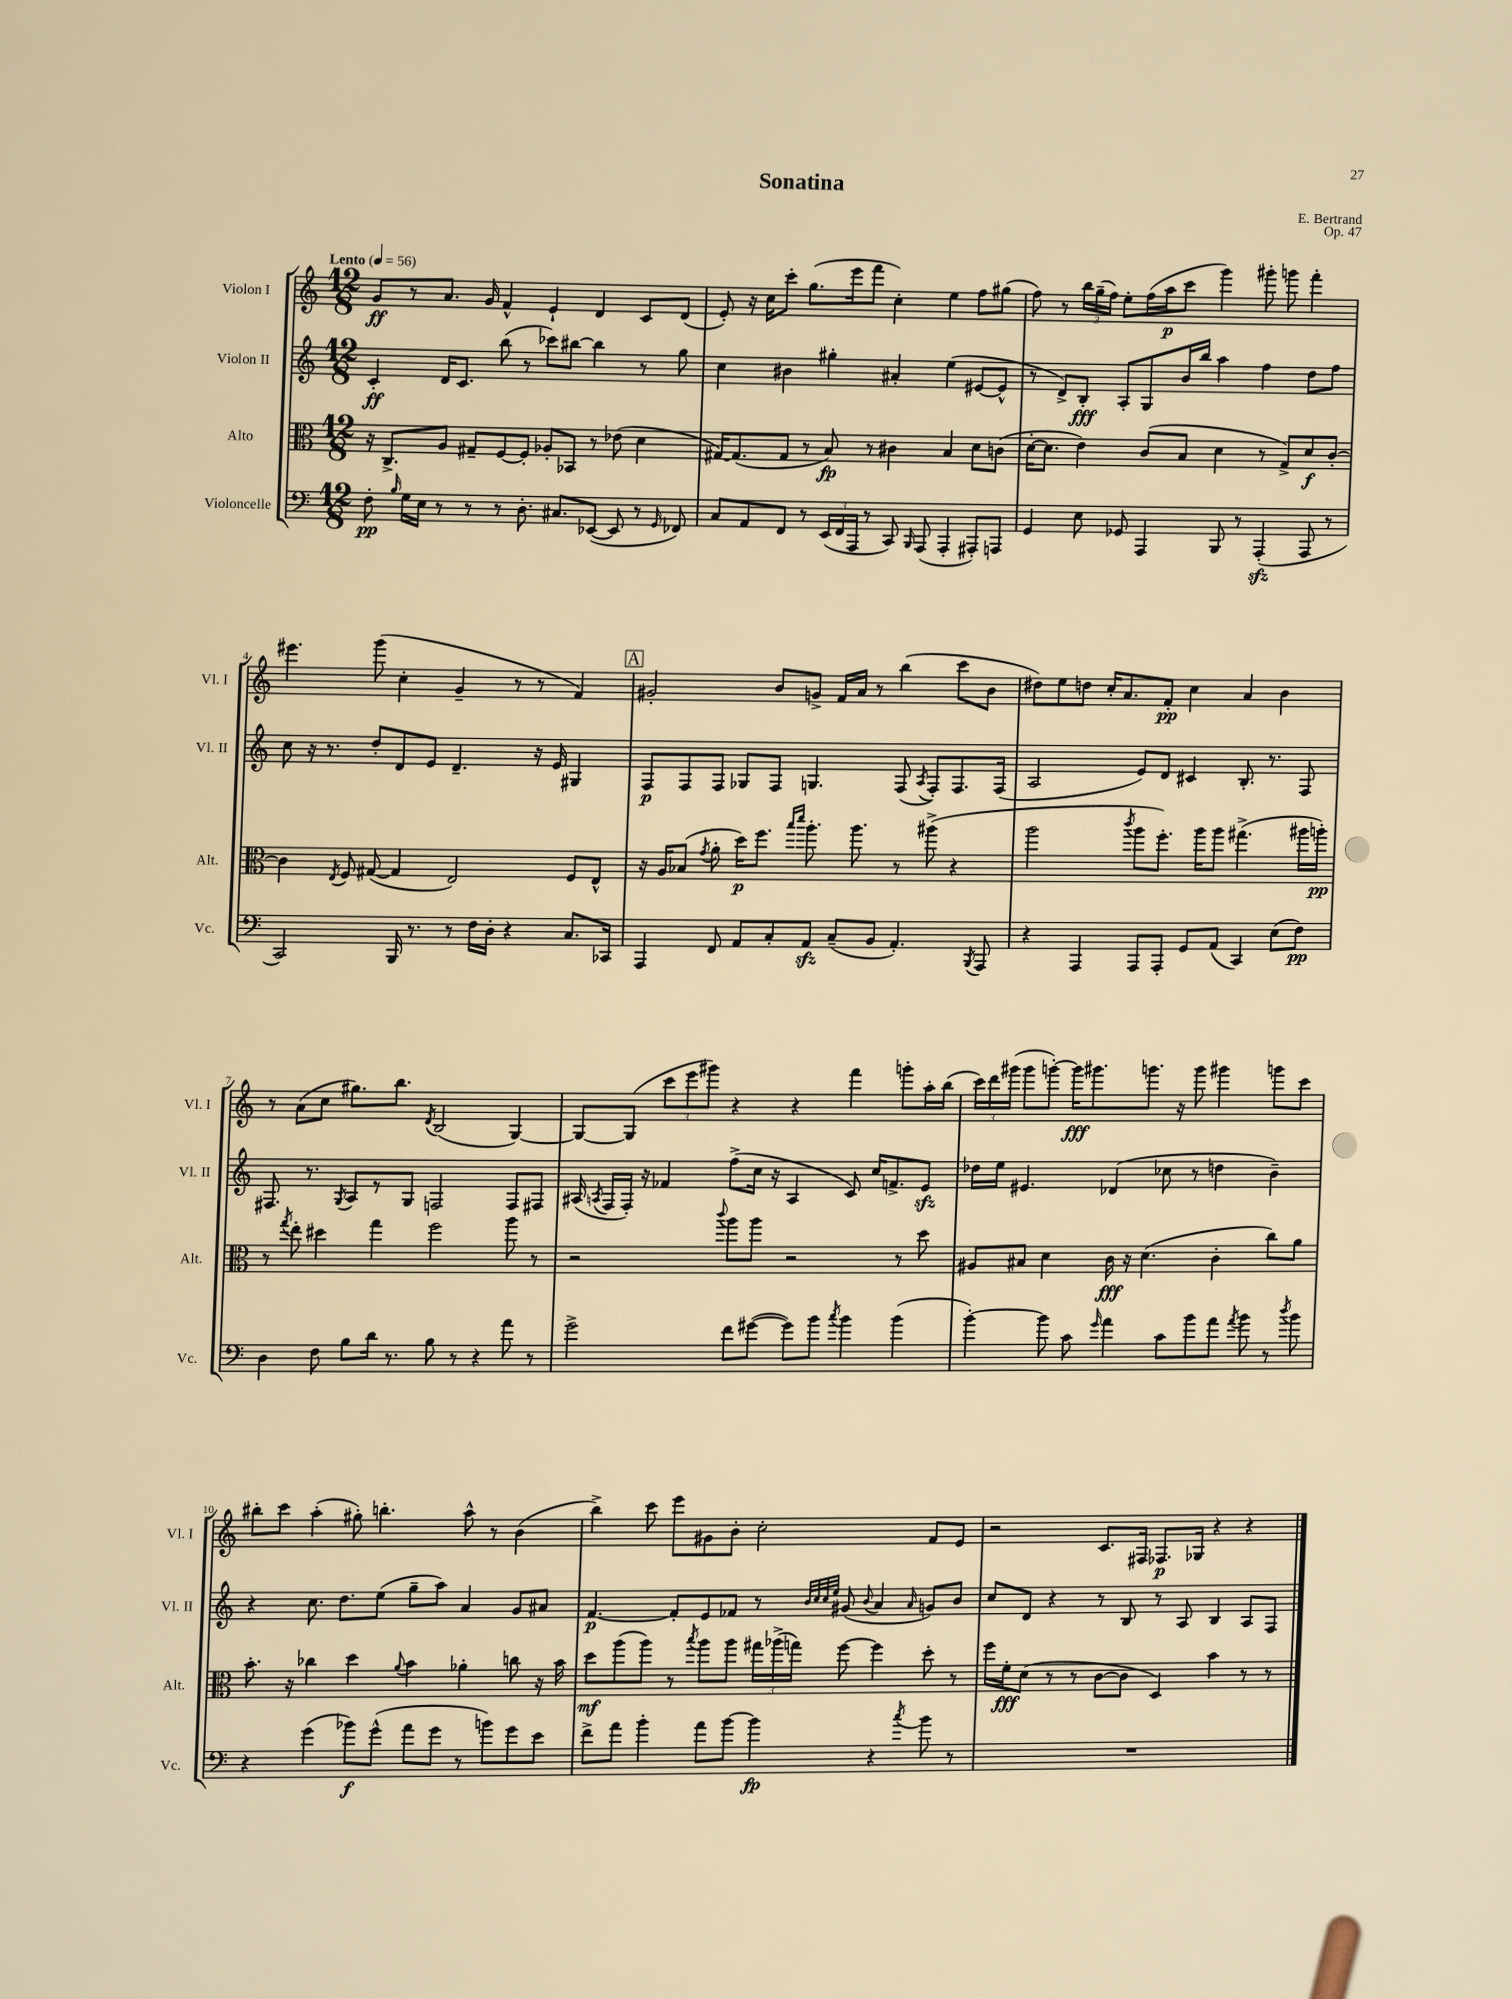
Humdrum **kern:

**kern	**kern	**kern	**kern
*staff4	*staff3	*staff2	*staff1
*clefF4	*clefC3	*clefG2	*clefG2
*k[]	*k[]	*k[]	*k[]
*M12/8	*M12/8	*M12/8	*M12/8
*MM56	*MM56	*MM56	*MM56
8F'	16r	4c'	8g
.	8.C^	.	.
16qqB	.	.	.
16G	.	.	8r
16E	.	.	.
8r	8A	16d	8.a
.	.	8.c	.
8r	8G#~	.	.
.	.	.	16g
8r	[8F	(8bb	4f^^
8.D'	8F']	8r	.
.	8A-'	8ccc-)	4e`
8.C#	.	.	.
.	8BB-	[8bb#	.
([8EE-	8r	4bb#]	4d
8EE-]	(8e-	.	.
8r	4d	8r	8c
16qqGG	.	.	.
8FF-)	.	8gg	(8d
=	=	=	=
8C	[16G#)	4cc	8e')
.	(8.G#]	.	.
8AA	.	.	16r
.	.	.	16cc
8FF	8G#	4b#	8ccc'
8r	8r	.	(8.gg
(24EE	8B)	4gg#'	.
24FF	.	.	.
.	.	.	16eee
24AAA	.	.	.
8r	8r	.	8fff
8CC)	4c#	4a#'	4cc')
16qqBBB	.	.	.
(8AAA	.	.	.
4AAA'	4B	(4ee	4ee
8AAA#')	8d	[8e#	8ff
8AAA	(8c	8e#^^]	(8gg#
=	=	=	=
4GG	[16d'	8r	8ff)
.	8.d]	.	.
.	.	8d^)	8r
8E	4e)	8B'	24bb
.	.	.	(24gg~
.	.	.	24ff)
8GG-	.	8A'	8ee'
4AAA	(8c	8G	(16ff
.	.	.	16aa
.	8B	16b	8ccc
.	.	16bb	.
8BBB	4d	4aa	4ggg)
8r	.	.	.
(4AAA'	8r	4ff	8ggg#'
.	8G^)	.	8ggg
8AAA	8d	8dd	4fff'
8r	[8c'	8ff	.
=	=	=	=
2CC)	4c]	8cc	4.eee#
.	.	16r	.
.	.	8.r	.
.	8qE	.	.
.	8F	.	.
.	([8G#	8dd'	(8ggg
16BBB	4G#]	8d	4cc'
8.r	.	.	.
.	.	8e	.
8r	2E)	4.d~	4g~
16F	.	.	.
16D'	.	.	.
4r	.	.	8r
.	.	16r	8r
.	.	16e	.
8.C	8F	4G#	4f)
.	8E^^	.	.
16CC-	.	.	.
=	=	=	=
4AAA	16r	8F	2g#'
.	16A	.	.
.	(8B-	8F	.
.	8qg	.	.
8FF	8a'	8F	.
8AA	16dd)	8G-	.
.	8.ff	.	.
8C'	.	8F	8b
.	16qqbb	.	.
.	16qqddd	.	.
8AA	8.aa'	4.G	8g^
(8C~	.	.	16f
.	8.aa	.	16a
8BB	.	.	8r
4.AA')	8r	(8F	(4bb
.	.	8qA	.
.	(8aa#^	8F')	.
.	4r	8.F	8ccc
8qBBB	.	.	.
8AAA	.	.	8b
.	.	(16F	.
=	=	=	=
4r	2aa	2A	8dd#)
.	.	.	8ee
4AAA	.	.	8dd
.	.	.	16cc'
.	.	.	8.a
.	8qccc	.	.
8AAA	8aa	8e)	.
8AAA'	8.ff')	8d	8f'
8GG	.	4c#	4cc
.	16aa	.	.
(8AA	8aa	.	.
4CC)	(4.gg#^	8.B'	4a
.	.	8.r	.
(8E	.	.	4b
8F)	16aa#	8F	.
.	16aa')	.	.
=	=	=	=
4D	8r	8.F#	8r
.	8qgg	.	.
.	8ee'	.	(8a
.	.	8.r	.
8F	4dd#	.	8cc
.	.	8qG	.
8B	.	8A	8.gg#)
16d	4gg	8r	.
8.r	.	.	8.bb
.	.	8G	.
.	.	.	8qd
8B	2ff	2F	(2B
8r	.	.	.
4r	.	.	.
8a	8aa	8F	[4G)
8r	8r	8F#	.
=	=	=	=
2g^	2r	(16A#	8G_
.	.	8qA	.
.	.	16F	.
.	.	16F')	(8G]
.	.	16r	.
.	.	4f-	12ccc
.	.	.	12eee
.	.	.	12ggg#)
.	8qqccc	.	.
8f	8aa	(8ff^	4r
([8g#	8aa	16cc	.
.	.	16r	.
8g#])	2r	4A	4r
8b	.	.	.
8qcc	.	.	.
4b	.	8c)	4fff
.	.	16cc	.
.	.	8.f^	.
(4b	8r	.	8ggg'
.	8dd	8e	16aa'
.	.	.	(16bb
=	=	=	=
[4b')	8A#	16dd-	24ccc)
.	.	.	24ddd
.	.	16ee	.
.	.	.	(24ggg#
.	8B#	4.e#	8ggg#
8b]	4d	.	[8ggg')
8c	.	.	16ggg]
.	.	.	8.ggg#
16qqg	.	.	.
4a	16c	(4d-	.
.	16r	.	.
.	(4.d	.	8.ggg
8c	.	8cc-	.
.	.	.	16r
8b	.	8r	8ggg
8a	4c'	4dd	4ggg#
8qa	.	.	.
8b	.	.	.
8r	8cc)	4b~)	8ggg
8qdd	.	.	.
8b	8a	.	8ccc
=	=	=	=
4r	8.b'	4r	8bb#'
.	.	.	8ccc
.	16r	.	.
(4g	4cc-	8.cc	(4aa'
.	.	8.dd	.
8b-)	4dd	.	8gg#')
(8g^^	.	(8ee	4.bb'
.	8qqa	.	.
8a	4b	8gg~	.
8g	.	8aa)	.
8r	4a-'	4a	8aa^^
8b)	.	.	8r
8g	8cc	8g	(4b
8e	16r	8a#	.
.	16b	.	.
=	=	=	=
8f^	8dd	[4.f	4bb^)
8a	(8aa	.	.
4b'	8aa)	.	8ccc
.	8r	8f']	8eee
.	8qbb	.	.
8a	8aa	8e	8g#
[8b	8aa	8f-	8b'
4b]	24gg#	8r	2cc'
.	(24aa-^	.	.
.	24gg)	.	.
.	.	32qqb	.
.	.	32qqcc	.
.	.	32qqcc	.
.	.	32qqee	.
.	[8ff	(8g#	.
.	.	8qqb	.
4r	4ff]	4a	.
8qcc	.	16qqa	.
8b	8dd'	8g)	8f
8r	8r	8b	8e
=	=	=	=
1.r	16ff	8cc	2r
.	16f'	.	.
.	(8d	8d	.
.	8r	4r	.
.	8r	.	.
.	[8c	8r	8.c
.	8c]	8B	.
.	.	.	16F#
.	4D)	8r	8.F-
.	.	8A	.
.	.	.	16G-
.	4b	4B	4r
.	8r	8A	4r
.	8r	8F	.
==	==	==	==
*-	*-	*-	*-
